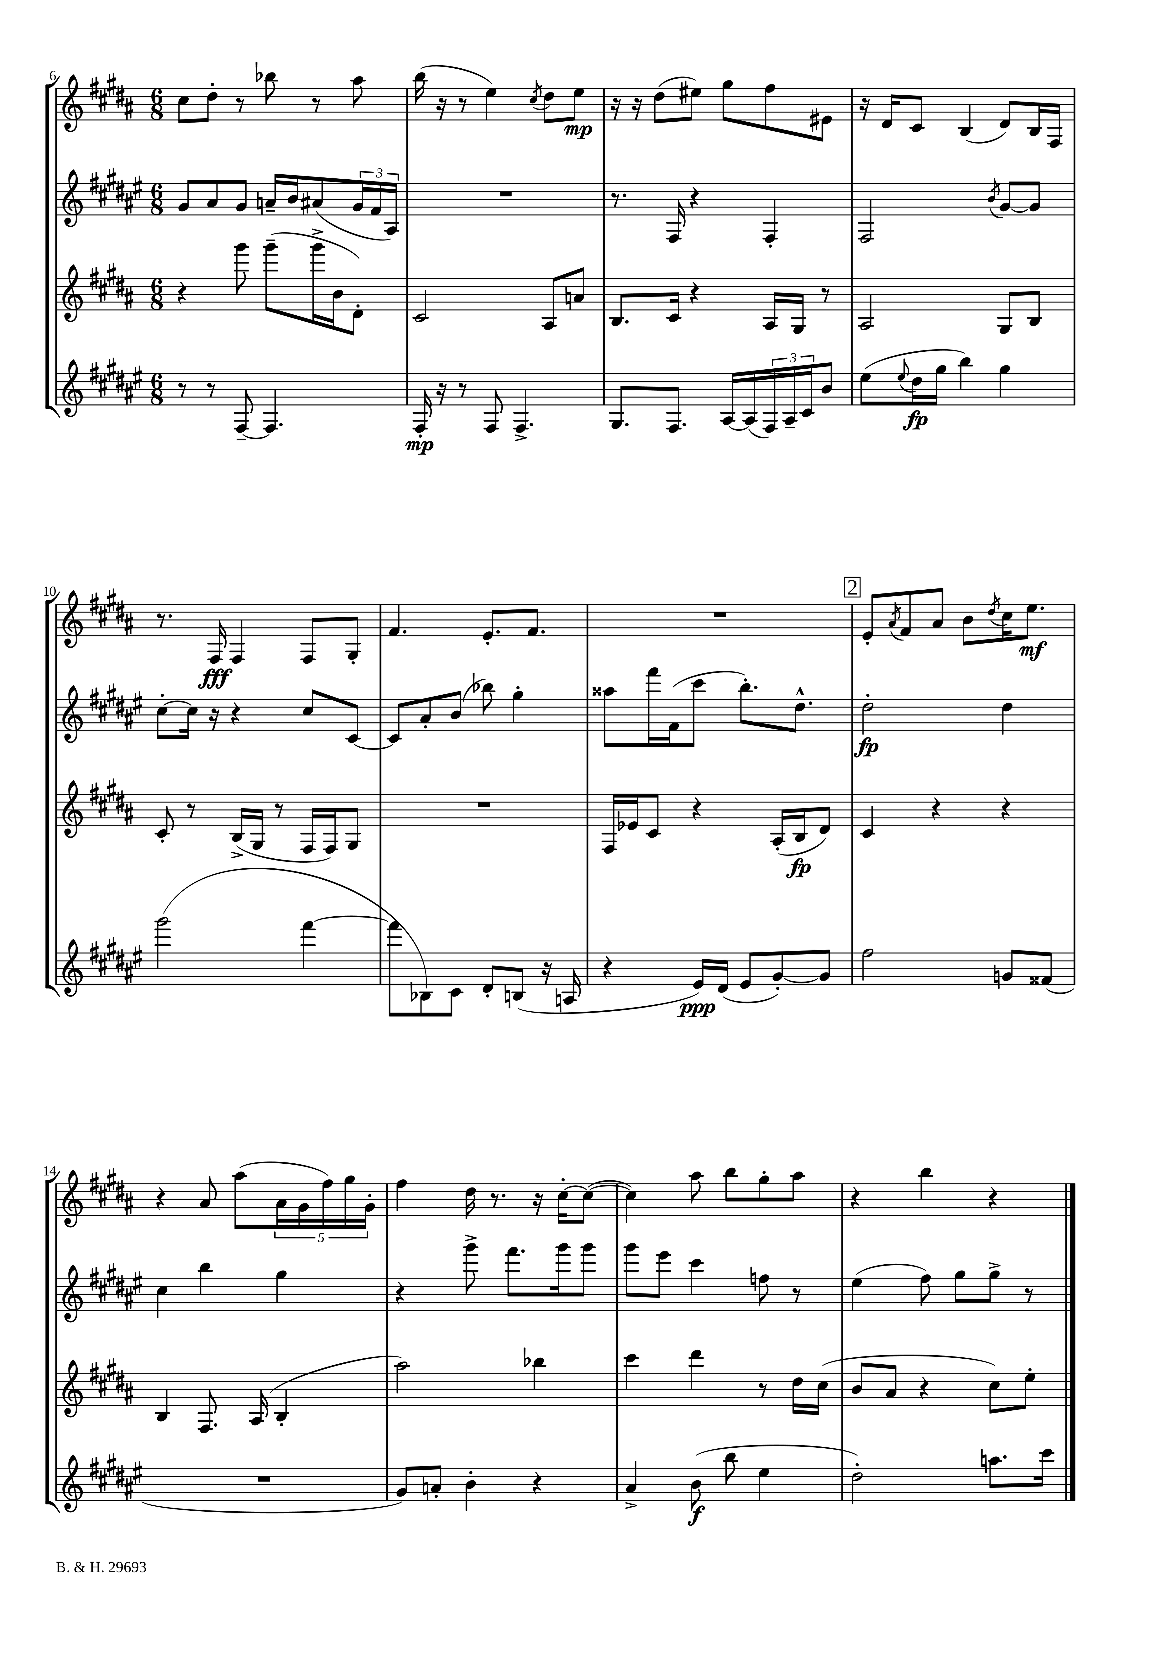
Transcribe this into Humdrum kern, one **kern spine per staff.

**kern	**dynam	**kern	**dynam	**kern	**dynam	**kern	**dynam
*part4	*part4	*part3	*part3	*part2	*part2	*part1	*part1
*staff4	*staff4	*staff3	*staff3	*staff2	*staff2	*staff1	*staff1
*clefG2	*	*clefG2	*	*clefG2	*	*clefG2	*
*k[f#c#g#d#a#e#]	*	*k[f#c#g#d#a#]	*	*k[f#c#g#d#a#e#]	*	*k[f#c#g#d#a#]	*
*M6/8	*	*M6/8	*	*M6/8	*	*M6/8	*
=6	=6	=6	=6	=6	=6	=6	=6
8r	.	4r	.	8g#/L	.	8cc#\L	.
8r	.	.	.	8a#/	.	8dd#'\J	.
[8F#~/	.	8ggg#\	.	8g#/J	.	8r	.
4.F#/]	.	(8ggg#~\L	.	16an~/LL	.	8bb-X\	.
.	.	.	.	16b/J	.	.	.
.	.	16ggg#^\L	.	(8a#X/	.	8r	.
.	.	16b\J	.	.	.	.	.
.	.	8d#'\J)	.	24g#/L	.	8aa#\	.
.	.	.	.	24f#/	.	.	.
.	.	.	.	24A#/JJ)	.	.	.
=7	=7	=7	=7	=7	=7	=7	=7
16F#'/	mp	2c#/	.	2.r	.	(16bb\	.
16r	.	.	.	.	.	16r	.
8r	.	.	.	.	.	8r	.
8F#/	.	.	.	.	.	4ee\)	.
4.F#^/	.	.	.	.	.	.	.
.	.	.	.	.	.	8qcc#/	.
.	.	8A#/L	.	.	.	8dd#\L	.
.	.	8an/J	.	.	.	8ee\J	mp
=8	=8	=8	=8	=8	=8	=8	=8
8.G#/L	.	8.B/L	.	8.r	.	16r	.
.	.	.	.	.	.	16r	.
.	.	.	.	.	.	(8dd#\L	.
8.F#/J	.	16c#/Jk	.	16F#/	.	.	.
.	.	4r	.	4r	.	8ee#X\J)	.
[16A#/LL	.	.	.	.	.	8gg#\L	.
(16A#/]	.	.	.	.	.	.	.
24F#/)	.	16A#/LL	.	4F#'/	.	8ff#\	.
24A#~/	.	.	.	.	.	.	.
.	.	16G#/JJ	.	.	.	.	.
24c#/J	.	.	.	.	.	.	.
8b/J	.	8r	.	.	.	8e#X\J	.
=9	=9	=9	=9	=9	=9	=9	=9
(8ee#\L	.	2A#/	.	2F#/	.	16r	.
.	.	.	.	.	.	16d#/KL	.
8qqee#/	.	.	.	.	.	.	.
16dd#\L	fp	.	.	.	.	8c#/J	.
16gg#\JJ	.	.	.	.	.	.	.
4bb\)	.	.	.	.	.	(4B/	.
.	.	.	.	8qb/	.	.	.
4gg#\	.	8G#/L	.	[8g#/L	.	8d#/L)	.
.	.	8B/J	.	8g#/J]	.	16B/L	.
.	.	.	.	.	.	16F#/JJ	.
!!LO:LB:g=z
=10	=10	=10	=10	=10	=10	=10	=10
(2ggg#\	.	8c#'/	.	[8cc#'\L	.	8.r	.
.	.	8r	.	16cc#\Jk]	.	.	.
.	.	.	.	16r	.	16F#/	fff
.	.	(16B^/LL	.	4r	.	4F#/	.
.	.	16G#/JJ	.	.	.	.	.
.	.	8r	.	.	.	.	.
[4fff#\	.	16F#/LL	.	8cc#/L	.	8F#/L	.
.	.	16F#/J)	.	.	.	.	.
.	.	8G#/J	.	[8c#/J	.	8G#'/J	.
=11	=11	=11	=11	=11	=11	=11	=11
8fff#\L]	.	2.r	.	8c#/L]	.	4.f#/	.
8B-X\)	.	.	.	8a#'/	.	.	.
8c#\J	.	.	.	(8b/J	.	.	.
8d#'/L	.	.	.	8bb-X\)	.	8.e'/L	.
(8Bn/J	.	.	.	4gg#'\	.	.	.
.	.	.	.	.	.	8.f#/J	.
16r	.	.	.	.	.	.	.
16An/	.	.	.	.	.	.	.
=12	=12	=12	=12	=12	=12	=12	=12
4r	.	16F#/LL	.	8aa##X\L	.	2.r	.
.	.	16e-X/J	.	.	.	.	.
.	.	8c#/J	.	16fff#\L	.	.	.
.	.	.	.	(16f#\J	.	.	.
16e#/LL)	ppp	4r	.	8ccc#\J	.	.	.
(16d#/JJ	.	.	.	.	.	.	.
8e#/L	.	.	.	8.bb'\L)	.	.	.
[8g#'/)	.	(16A#'/LL	.	.	.	.	.
.	.	16B/J	fp	8.dd#^^\J	.	.	.
8g#/J]	.	8d#/J)	.	.	.	.	.
!!LO:REH:place=s1:t=2
=13	=13	=13	=13	=13	=13	=13	=13
2ff#\	.	4c#/	.	2dd#'\	fp	8e'/L	.
.	.	.	.	.	.	8qa#/	.
.	.	.	.	.	.	8f#/	.
.	.	4r	.	.	.	8a#/J	.
.	.	.	.	.	.	8b\L	.
.	.	.	.	.	.	8qdd#/	.
8gn/L	.	4r	.	4dd#\	.	16cc#\K	.
.	.	.	.	.	.	8.ee\J	mf
(8f##X/J	.	.	.	.	.	.	.
!!LO:LB:g=z
=14	=14	=14	=14	=14	=14	=14	=14
2.r	.	4B/	.	4cc#\	.	4r	.
.	.	8.F#/	.	4bb\	.	8a#/	.
.	.	.	.	.	.	(8aa#\L	.
.	.	(16A#/	.	.	.	.	.
.	.	4B'/	.	4gg#\	.	20a#\L	.
.	.	.	.	.	.	20g#\	.
.	.	.	.	.	.	20ff#\)	.
.	.	.	.	.	.	20gg#\	.
.	.	.	.	.	.	20g#'\JJ	.
=15	=15	=15	=15	=15	=15	=15	=15
8g#/L)	.	2aa#\)	.	4r	.	4ff#\	.
8an'/J	.	.	.	.	.	.	.
4b'\	.	.	.	8ggg#^\	.	16dd#\	.
.	.	.	.	.	.	8.r	.
.	.	.	.	8.fff#\L	.	.	.
4r	.	4bb-X\	.	.	.	16r	.
.	.	.	.	16ggg#\k	.	[16cc#'\KL	.
.	.	.	.	8ggg#\J	.	(8cc#\J_	.
=16	=16	=16	=16	=16	=16	=16	=16
4a#^/	.	4ccc#\	.	8ggg#\L	.	4cc#\])	.
.	.	.	.	8eee#\J	.	.	.
(8b\	f	4ddd#\	.	4ccc#\	.	8aa#\	.
8bb\	.	.	.	.	.	8bb\L	.
4ee#\	.	8r	.	8ffn\	.	8gg#'\	.
.	.	16dd#\LL	.	8r	.	8aa#\J	.
.	.	(16cc#\JJ	.	.	.	.	.
=17	=17	=17	=17	=17	=17	=17	=17
2dd#'\)	.	8b/L	.	(4ee#\	.	4r	.
.	.	8a#/J	.	.	.	.	.
.	.	4r	.	8ff#\)	.	4bb\	.
.	.	.	.	8gg#\L	.	.	.
8.aan\L	.	8cc#\L)	.	8gg#^\J	.	4r	.
.	.	8ee'\J	.	8r	.	.	.
16ccc#\Jk	.	.	.	.	.	.	.
==	==	==	==	==	==	==	==
*-	*-	*-	*-	*-	*-	*-	*-
